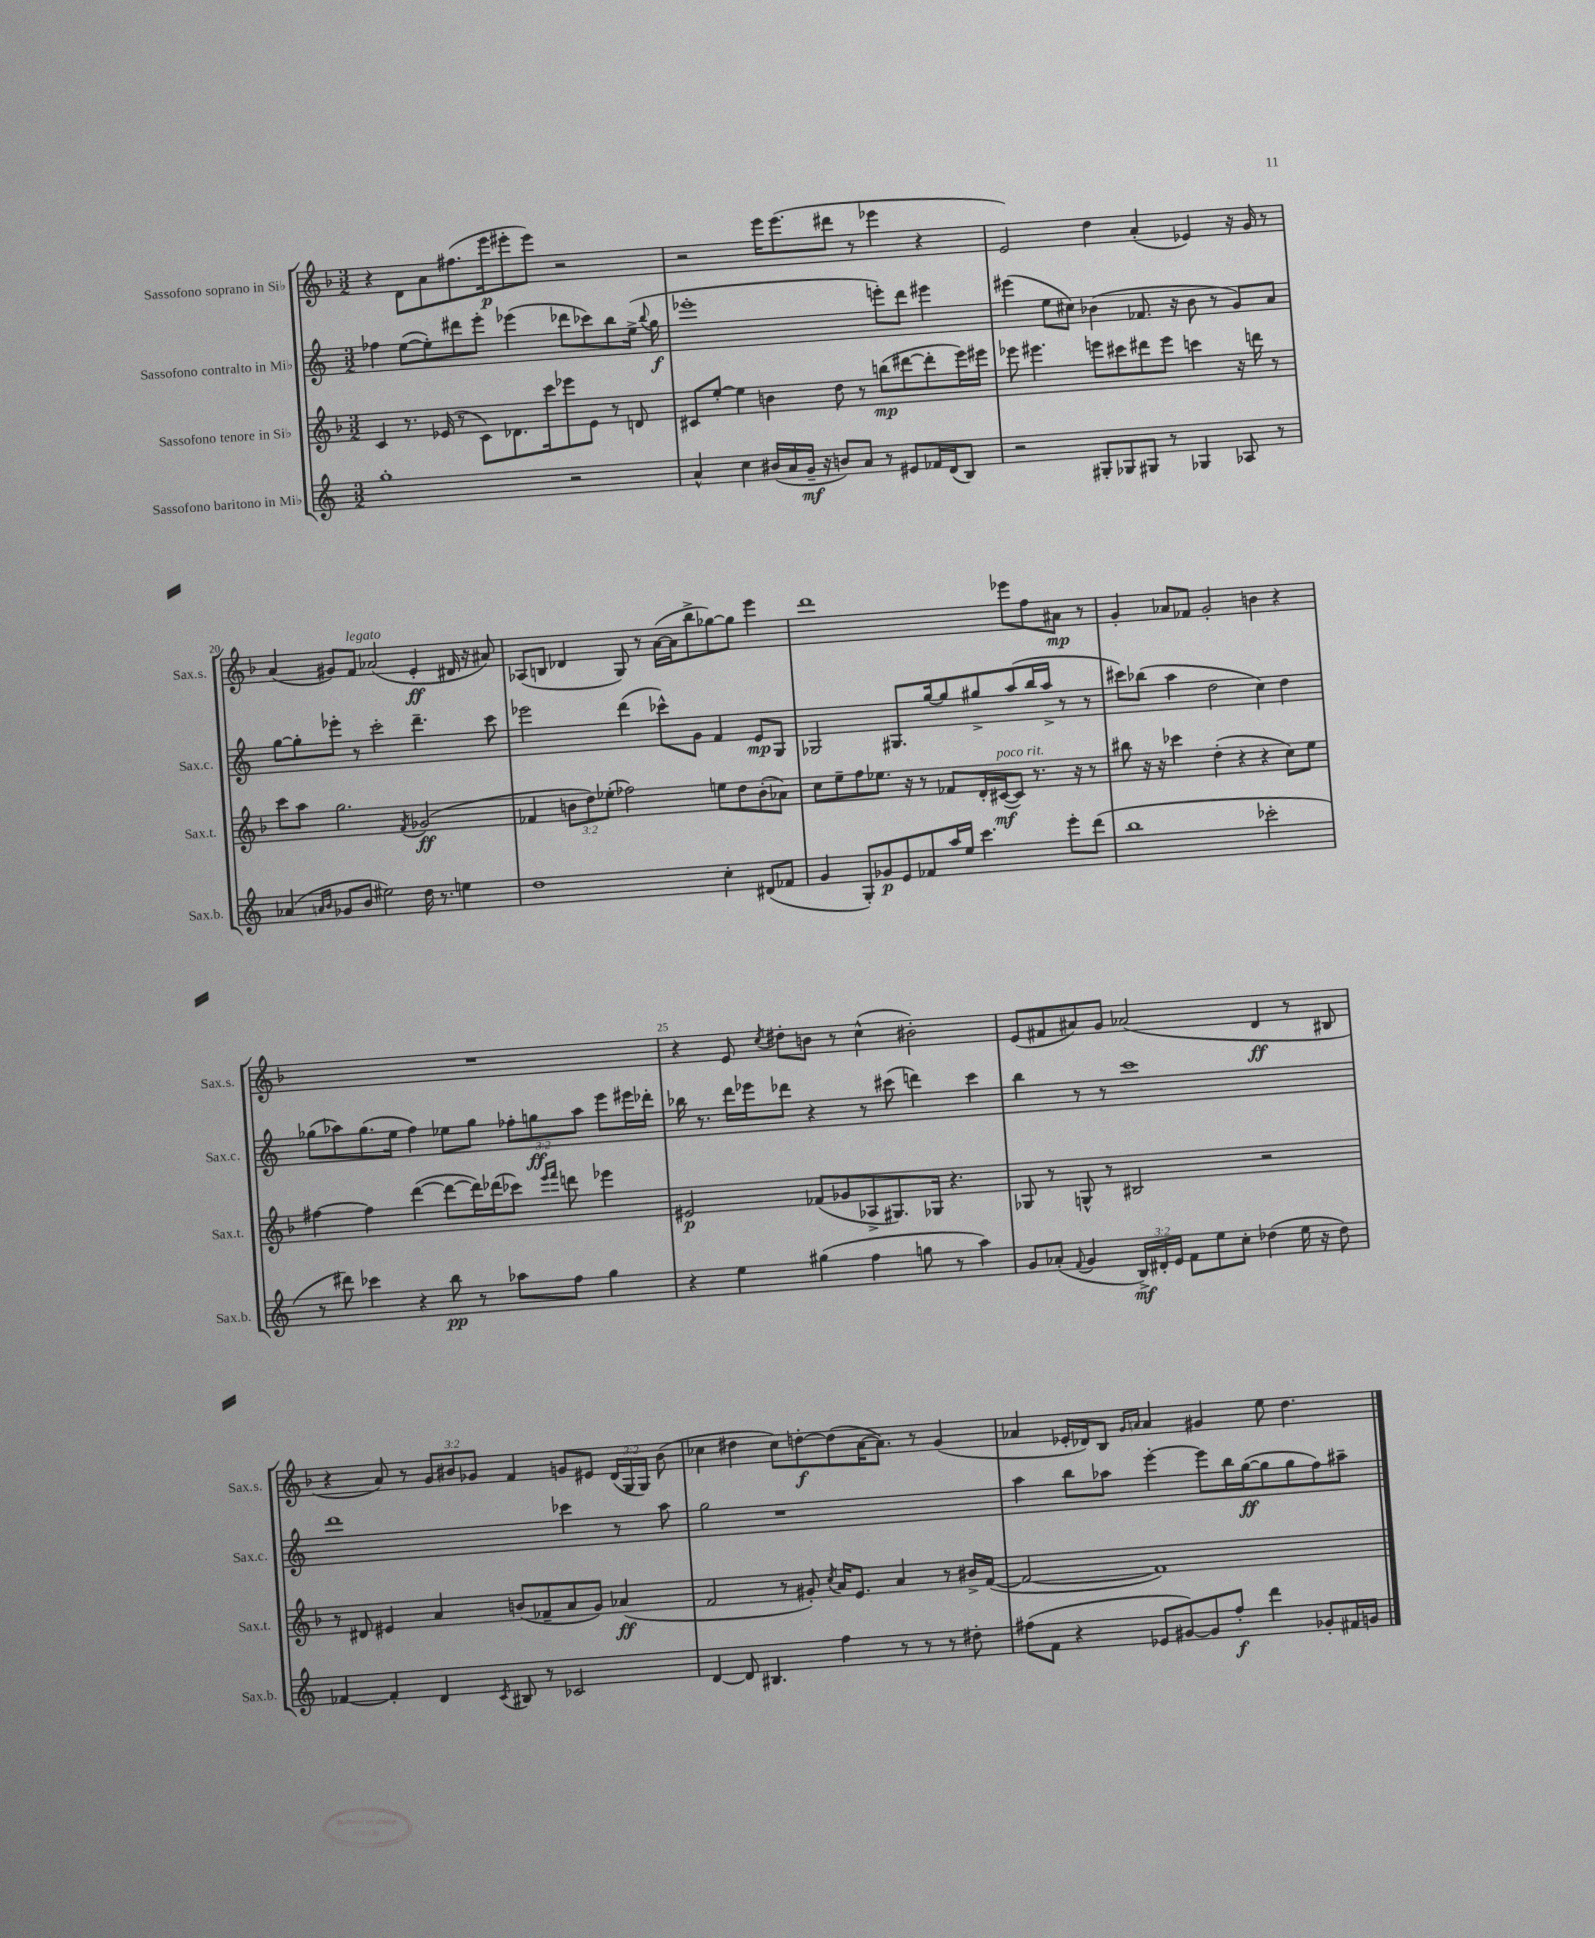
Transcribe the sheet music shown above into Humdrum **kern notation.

**kern	**dynam	**kern	**dynam	**kern	**dynam	**kern	**dynam
*part4	*part4	*part3	*part3	*part2	*part2	*part1	*part1
*staff4	*staff4	*staff3	*staff3	*staff2	*staff2	*staff1	*staff1
*I"Sassofono baritono in Mi♭	*	*I"Sassofono tenore in Si♭	*	*I"Sassofono contralto in Mi♭	*	*I"Sassofono soprano in Si♭	*
*I'Sax.b.	*	*I'Sax.t.	*	*I'Sax.c.	*	*I'Sax.s.	*
*clefG2	*	*clefG2	*	*clefG2	*	*clefG2	*
*k[]	*	*k[b-]	*	*k[]	*	*k[b-]	*
*M3/2	*	*M3/2	*	*M3/2	*	*M3/2	*
=17	=17	=17	=17	=17	=17	=17	=17
1gg'	.	4c/	.	4ff-X\	.	4r	.
.	.	8.r	.	([8ee\L	.	8d\L	.
.	.	.	.	8ee'\])	.	8a\	.
.	.	(16e-X/	.	.	.	.	.
.	.	8r	.	8ddd#X\	.	(8.ff#X\	.
.	.	8c\L)	.	8eee'\J	.	.	.
.	.	.	.	.	.	16eee\k	p
.	.	8.d-X\	.	(4eee-X\	.	8eee#X'\	.
.	.	.	.	.	.	8eee#\J)	.
.	.	16ccc\k	.	.	.	.	.
2r	.	8eee-X\	.	8ddd-X\L	.	2r	.
.	.	8e-\J	.	8ccc-X\)	.	.	.
.	.	8r	.	8bb\	.	.	.
.	.	8dn/	.	(16ee^\Jk	.	.	.
.	.	.	.	8qqbb/	.	.	.
.	.	.	.	16gg\	f	.	.
=18	=18	=18	=18	=18	=18	=18	=18
4a^^/	.	8c#X/L	.	1eee-X'	.	2r	.
.	.	[8ee'/J	.	.	.	.	.
4cc\	.	4ee\]	.	.	.	.	.
(16b#X/LL	.	4bn\	.	.	.	16eee\KL	.
16a/	.	.	.	.	.	(8.eee\	.
16g~/JJ	mf	.	.	.	.	.	.
16r	.	.	.	.	.	.	.
8bn/L)	.	8dd\	.	.	.	8ddd#X\J	.
8a/J	.	8r	.	.	.	8r	.
8r	.	(8bbn\L	mp	8eeen'\L)	.	4eee-X\	.
8e#X/L	.	[8ddd#X\	.	8ddd\J	.	.	.
16f-X/L	.	8ddd#'\]	.	4eee#X\	.	4r	.
(16d/J	.	.	.	.	.	.	.
8B/J)	.	16eee\L)	.	.	.	.	.
.	.	16eee#X\JJ	.	.	.	.	.
=19	=19	=19	=19	=19	=19	=19	=19
2r	.	8eee-X\	.	(4eee#X\	.	2e/)	.
.	.	4.eee#X\	.	.	.	.	.
.	.	.	.	8ee\L	.	.	.
.	.	.	.	8cc#X\J)	.	.	.
8G#X'/L	.	8eeen\L	.	(4b-X\	.	4dd\	.
8G-X/	.	8ccc#X\	.	.	.	.	.
8G#X/J	.	8ddd#X\	.	8.f-X/	.	(4a'/	.
8r	.	8eee\J	.	.	.	.	.
.	.	.	.	16r	.	.	.
4G-X/	.	4cccn\	.	8b-\	.	4e-X/)	.
.	.	.	.	8r	.	.	.
8A-X/	.	16r	.	8g/L)	.	16r	.
.	.	16dddn\	.	.	.	16g/	.
8r	.	8r	.	8a/J	.	8r	.
!!LO:LB:g=z
=20	=20	=20	=20	=20	=20	=20	=20
(4a-X/	.	8ccc\L	.	[8gg\L	.	(4a/	.
.	.	8aa\J	.	8gg'\]	.	.	.
16qqan/LL	.	.	.	.	.	.	.
16qqb/JJ	.	.	.	.	.	.	.
8g-X/L	.	2.gg\	.	8eee-X'\J	.	8g#X/L)	.
!	!	!	!	!	!	!LO:TX:a:i:t=legato	!
8b/J	.	.	.	8r	.	8f/J	.
2ee#X\)	.	.	.	2ccc'\	.	(2a-X/	.
.	.	8qf/	.	.	.	.	.
16dd\	.	(2g-X/	ff	4.ddd~\	.	4e'/	ff
8.r	.	.	.	.	.	.	.
4een\	.	.	.	.	.	16d#X/	.
.	.	.	.	.	.	16r	.
.	.	.	.	8ccc\	.	8a#X/)	.
=21	=21	=21	=21	=21	=21	=21	=21
1dd	.	4f-X/	.	2eee-X\	.	(8A-X/L	.
.	.	.	.	.	.	8Bn/J	.
.	.	12bn\L	.	.	.	4d-X/	.
.	.	12dd\)	.	.	.	.	.
.	.	(12ee-X'\J	.	.	.	.	.
.	.	2ff-X\)	.	(4ddd\	.	8G/)	.
.	.	.	.	.	.	8r	.
.	.	.	.	8ccc-X^^\L)	.	([16a\LL	.
.	.	.	.	.	.	16a\J]	.
.	.	.	.	8g\J	.	8bb-^\	.
4cc'\	.	8een\L	.	4f/	.	[8gg-X\)	.
.	.	8dd\	.	.	.	8gg-\J]	.
(8d#X/L	.	(8b'\	.	8e/L	mp	4eee\	.
8f-X/J	.	8a-X\J)	.	8G/J	.	.	.
=22	=22	=22	=22	=22	=22	=22	=22
4g/	.	8cc\L	.	2G-X/	.	1ddd	.
.	.	8ee~\	.	.	.	.	.
8G'/L)	.	8ff\	.	.	.	.	.
8g-X/	p	8.ee-X\J	.	.	.	.	.
8e/	.	.	.	8.G#X/L	.	.	.
.	.	16r	.	.	.	.	.
8f-X/	.	8r	.	.	.	.	.
.	.	.	.	[16gg/k	.	.	.
16aa/L	.	8f-X/L	.	8gg/]	.	.	.
16ee/JJ	.	.	.	.	.	.	.
4.ccc\	.	16d'/L	.	8gg#X^/	.	.	.
!	!	!LO:TX:a:i:t=poco rit.	!	!	!	!	!
.	.	([16c#X/J	mf	.	.	.	.
.	.	8c#/J])	.	(8aa/	.	8eee-X\L	.
.	.	8.r	.	16bb/L	.	8ff\	.
.	.	.	.	16aa^/JJ	.	.	.
8eee'\L	.	.	.	8r	.	8a#X\J	mp
.	.	16r	.	.	.	.	.
(8ddd\J	.	8r	.	8r	.	8r	.
=23	=23	=23	=23	=23	=23	=23	=23
1bb	.	8bb#X\	.	8ccc#X\L)	.	4g'/	.
.	.	16r	.	(8bb-X\J	.	.	.
.	.	16r	.	.	.	.	.
.	.	4ccc-X\	.	4aa\	.	8a-X/L	.
.	.	.	.	.	.	8f-X/J	.
.	.	(4dd'\	.	2dd\	.	2g'/	.
.	.	4r	.	.	.	.	.
2ccc-X'\	.	4r	.	4cc\)	.	4bn\	.
.	.	8cc\L)	.	4dd\	.	4r	.
.	.	8ee\J	.	.	.	.	.
!!LO:LB:g=z
=24	=24	=24	=24	=24	=24	=24	=24
8r	.	[4ff#X\	.	(8gg-X\L	.	1.r	.
8ddd#X\)	.	.	.	8aa-X\)	.	.	.
4ccc-X\	.	4ff#\]	.	(8.gg-\	.	.	.
.	.	.	.	16ee\Jk	.	.	.
4r	.	([4ddd\	.	4ff\)	.	.	.
8bb\	pp	8ddd\L_	.	8ee-X\L	.	.	.
8r	.	16ddd\L])	.	8gg-\J	.	.	.
.	.	(16ddd-X\J	.	.	.	.	.
8aa-X\L	.	8ccc-X\J)	.	12ff-X'\L	.	.	.
.	.	.	.	12ggn\	ff	.	.
.	.	16qqeee/LL	.	.	.	.	.
.	.	16qqfff/JJ	.	.	.	.	.
8ff\J	.	8dddn\	.	.	.	.	.
.	.	.	.	12aa-\J	.	.	.
4gg\	.	4eee-X\	.	8eee\L	.	.	.
.	.	.	.	16eee#X\L	.	.	.
.	.	.	.	16ddd-X'\JJ	.	.	.
=25	=25	=25	=25	=25	=25	=25	=25
4r	.	2e#X/	p	16bb-X\	.	4r	.
.	.	.	.	8.r	.	.	.
4ee\	.	.	.	16ddd\LL	.	8e/	.
.	.	.	.	16eee-X\J	.	.	.
.	.	.	.	.	.	8qcc/	.
.	.	.	.	8ddd-X\J	.	8dd#X'\L	.
(4gg#X\	.	(8f-X/L	.	4r	.	8bn\J	.
.	.	8g-X/	.	.	.	8r	.
4ff\	.	8A-X^/	.	8r	.	(4cc^^\	.
.	.	8.G#X/)	.	(8ccc#X\	.	.	.
8ggn\	.	.	.	4dddn\)	.	2b#X'\)	.
.	.	16G-X/Jk	.	.	.	.	.
8r	.	4.r	.	.	.	.	.
4aa\)	.	.	.	4ccc#\	.	.	.
=26	=26	=26	=26	=26	=26	=26	=26
8g/L	.	8G-X/	.	4bb\	.	(8e/L	.
(8a-X'/J	.	8r	.	.	.	8f#X/	.
8qqf/	.	.	.	.	.	.	.
4g/	.	8Gn^^/	.	8r	.	8a#X/)	.
.	.	8r	.	8r	.	8g/J	.
24B^/LL)	mf	2B#X/	.	1ccc	.	(2a-X/	.
24d#X'/	.	.	.	.	.	.	.
24e/JJ	.	.	.	.	.	.	.
8f\L	.	.	.	.	.	.	.
8ee\	.	.	.	.	.	.	.
8cc'\J	.	.	.	.	.	.	.
(4dd-X\	.	2r	.	.	.	4d/	ff
16ee\	.	.	.	.	.	8r	.
16r	.	.	.	.	.	.	.
8dd-\)	.	.	.	.	.	8B#X/	.
!!LO:LB:g=z
=27	=27	=27	=27	=27	=27	=27	=27
[4f-X/	.	8r	.	1ddd	.	4r	.
.	.	8d#X/	.	.	.	.	.
4f-'/]	.	4e#X/	.	.	.	8a/)	.
.	.	.	.	.	.	8r	.
4d/	.	4a/	.	.	.	12g/L	.
.	.	.	.	.	.	12b#X/	.
.	.	.	.	.	.	12g-X/J	.
8qc/	.	.	.	.	.	.	.
8B#X/	.	(8bn/L	.	.	.	4f/	.
8r	.	8f-X~/	.	.	.	.	.
2c-X/	.	8a/	.	4ccc-X\	.	8gn/L	.
.	.	8g/J)	.	.	.	8e#X/J	.
.	.	(4a-X/	ff	8r	.	(24d/LL	.
.	.	.	.	.	.	24G/	.
.	.	.	.	.	.	24G/JJ)	.
.	.	.	.	8aa\	.	(8b#\	.
=28	=28	=28	=28	=28	=28	=28	=28
[4d/	.	2f/	.	2gg\	.	4cc-X\	.
8d/]	.	.	.	.	.	4dd#X\	.
4.B#X/	.	.	.	.	.	.	.
.	.	8r	.	1r	.	8cc-\L)	.
.	.	8g#X'/)	.	.	.	[8ddn'\	f
.	.	8qcc/	.	.	.	.	.
4ff\	.	16a/KL	.	.	.	(8dd\]	.
.	.	8.e/J	.	.	.	.	.
.	.	.	.	.	.	[16a\K	.
.	.	.	.	.	.	8.a\J])	.
8r	.	4a/	.	.	.	.	.
8r	.	.	.	.	.	8r	.
8r	.	8r	.	.	.	(4g/	.
8dd#X'\	.	16b#X^/LL	.	.	.	.	.
.	.	([16f/JJ	.	.	.	.	.
=29	=29	=29	=29	=29	=29	=29	=29
(8ff#X\L	.	2f/_	.	4aa\	.	4a-X/	.
8f\J	.	.	.	.	.	.	.
4r	.	.	.	8bb\L	.	16e-X'/LL	.
.	.	.	.	.	.	16d-X/J)	.
.	.	.	.	8aa-X\J	.	8B-/J	.
.	.	.	.	.	.	16qqg/LL	.
.	.	.	.	.	.	16qqan/JJ	.
8e-X/L	.	1f])	.	[4eee'\	.	4a/	.
[8g#X/)	.	.	.	.	.	.	.
8g#/]	.	.	.	8eee\L]	.	4g#X/	.
8ff#'/J	f	.	.	16bb\L	.	.	.
.	.	.	.	([16gg\J	ff	.	.
4ddd\	.	.	.	8gg\]	.	8ee\	.
.	.	.	.	8gg\	.	4.dd\	.
8g-X'/L	.	.	.	8ff\)	.	.	.
16f#X/L	.	.	.	8aa#X~\J	.	.	.
16gn/JJ	.	.	.	.	.	.	.
==	==	==	==	==	==	==	==
*-	*-	*-	*-	*-	*-	*-	*-
